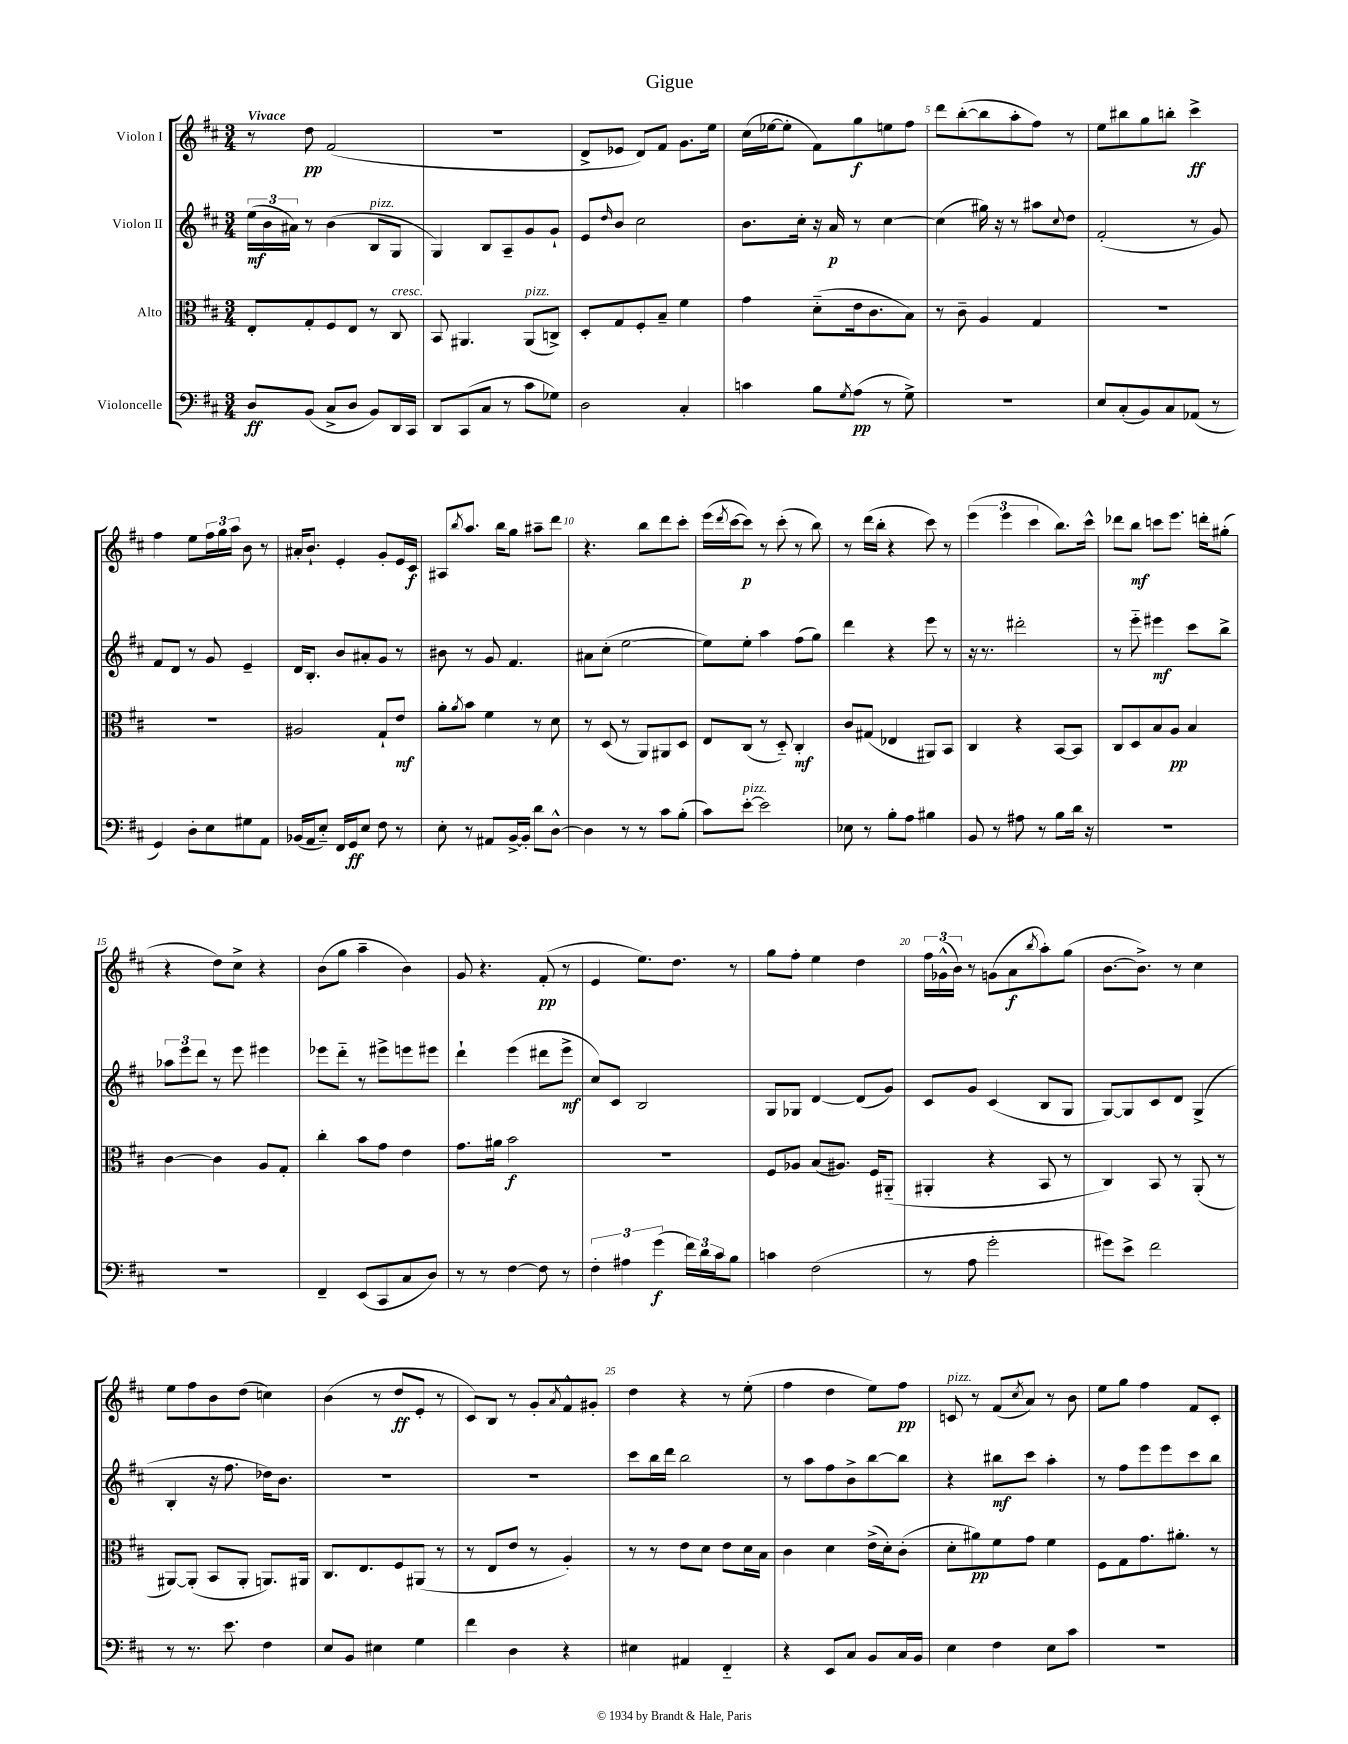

**kern	**kern	**kern	**kern
*staff4	*staff3	*staff2	*staff1
*clefF4	*clefC3	*clefG2	*clefG2
*k[f#c#]	*k[f#c#]	*k[f#c#]	*k[f#c#]
*M3/4	*M3/4	*M3/4	*M3/4
8D	8E'	(24ee	8r
.	.	24b	.
.	.	24a#)	.
(8BB	8G'	8r	8dd
8C#^	8F#	(4b	(2f#
8D	8E	.	.
8BB)	8r	8B	.
16DD	8C#	8G	.
16CC#	.	.	.
=	=	=	=
8DD	8BB	4G)	2.r
(8CC#	4.AA#	.	.
8C#	.	8B	.
8r	.	8A~	.
8c#	(8AA#	8g	.
8G-)	8C^)	8g`	.
=	=	=	=
2D	8D'	8e	8d^
.	.	16qqdd	.
.	8G	8b	8e-
.	8F#'	2cc#	8d)
.	8B~	.	8f#
4C#'	4f#	.	8.g
.	.	.	16ee
=	=	=	=
4c	4g	8.b	(16cc#
.	.	.	[16ee-
.	.	.	8ee-']
.	.	16cc#'	.
8B	(8d'~	16r	8f#)
.	.	16a	.
8qG	.	.	.
(8A	16e	8r	8gg
.	8.c#	.	.
8r	.	[4cc#	8ee
8G^)	8B)	.	8ff#
=	=	=	=
2.r	8r	(4cc#]	8ddd
.	8c#~	.	([8bb'
.	4A	16gg#)	8bb]
.	.	16r	.
.	.	8r	8aa'
.	4G	8aa#	8ff#)
.	.	8qqcc#	.
.	.	8dd	8r
=	=	=	=
8E	2.r	(2f#'	8ee
(8C#'	.	.	8bb#
8BB)	.	.	8gg
8C#	.	.	8bb'
(8AA-	.	8r	4ccc#^
8r	.	8g)	.
=	=	=	=
4GG)	2.r	8f#	4ff#
.	.	8d	.
8D'	.	8r	8ee
8E	.	8g	24ff#
.	.	.	24gg
.	.	.	24aa
8G#	.	4e~	8b
8AA	.	.	8r
=	=	=	=
(16BB-	2A#	16d	16a#'
16AA	.	8.B'	8.b`
8E'~)	.	.	.
16FF#	.	8b	4e'
16GG	.	.	.
8E	.	8a#'	.
8F#	8G`	8g	8g'
8r	8e	8r	16e
.	.	.	16c#
=	=	=	=
8E'	8a'	8b#	8A#
.	8qa	.	8qbb
8r	8b	8r	8.aa
8AA#	4f#	8g	.
.	.	.	16bb
[16BB^	.	4.f#	8gg
16BB']	.	.	.
8d	8r	.	8aa#~
[8D^^	8d	.	8ddd
=	=	=	=
4D]	8r	8a#	4.r
.	(8D	(8cc#'	.
8r	8r	[2ee	.
8r	8AA)	.	8bb
8c#	8AA#	.	8ddd
(8B'	8D	.	8ccc#'
=	=	=	=
8c#)	8E	8ee])	(16eee
.	.	.	8qddd
.	.	.	[16ccc#
[8e'	(8C#	8ee'	8ccc#])
2e]	8r	4aa	8r
.	8D'~)	.	(8ccc#'
.	4C#'	(8ff#	8r
.	.	8gg)	8bb)
=	=	=	=
8E-	8c#	4ddd	8r
8r	(8G#	.	(16ddd
.	.	.	16bb'
8B'	4E-	4r	4r
8A	.	.	.
4B#	8AA#)	8eee	8ccc#)
.	8BB	8r	8r
=	=	=	=
8BB	4C#	16r	(6eee
.	.	8.r	.
8r	.	.	.
.	.	.	6eee
8A#	4r	2ddd#'	.
.	.	.	6ccc#
8r	.	.	.
8B	[8BB	.	8.bb)
16d	8BB]	.	.
16r	.	.	16ccc#^^
=	=	=	=
2.r	8C#	8r	8ddd-
.	8D	8eee'~	8bb
.	8B	4eee#	8ccc
.	8A	.	8.eee
.	4B	8ccc#	.
.	.	.	16ddd'
.	.	8bb^	(8gg#'
=	=	=	=
2.r	[4c#	12aa-	4r
.	.	12eee	.
.	.	12ddd	.
.	4c#]	8r	8dd)
.	.	8eee	8cc#^
.	8A	4eee#	4r
.	8G'	.	.
=	=	=	=
4FF#~	4cc#'	8eee-	(8b
.	.	8ddd'~	8gg
(8EE	8b	8r	4aa~
8CC#	8g	8eee#^	.
8C#	4e	8eee	4b)
8D)	.	8eee#	.
=	=	=	=
8r	8.g	4ddd`	8g
8r	.	.	4.r
.	16a#	.	.
[4F#	2b	(4eee	.
8F#]	.	8ddd#	(8f#'
8r	.	8eee^	8r
=	=	=	=
6F#'	2.r	8cc#)	4e
.	.	8c#	.
6A#	.	.	.
.	.	2B	8.ee)
(6g	.	.	.
.	.	.	8.dd
24f#)	.	.	.
24d	.	.	.
24c#	.	.	.
8B	.	.	8r
=	=	=	=
4c	8F#	8G	8gg
.	8A-	8G-	8ff#'
(2F#	(8B	[4d	4ee
.	8.A#)	.	.
.	.	(8d]	4dd
.	16F#	.	.
.	(8AA#'~	8g)	.
=	=	=	=
8r	4AA#'	8c#	24ff#
.	.	.	(24g-^^
.	.	.	24b)
8A	.	8g	8r
2g'	4r	(4c#	(8g
.	.	.	8a
.	.	.	8qbb
.	8BB	8B	8aa')
.	8r	8G	(8gg
=	=	=	=
8g#)	4C#)	[8G)	[8.b
8e^	.	8G]	.
.	.	.	8.b^])
2f#	8BB	8c#	.
.	8r	8d	8r
.	(8AA'	(4G^	4cc#
.	8r	.	.
=	=	=	=
8r	[8AA#)	4B'	8ee
8.r	(8AA#']	.	8ff#
.	8BB	16r	8b
8.e	.	8.ff#	.
.	8AA#'	.	(8dd
4F#	8.AA)	16dd-)	4cc)
.	.	8.b	.
.	16AA#	.	.
=	=	=	=
8E	8.C#	2.r	(4b
8BB	.	.	.
.	8.E	.	.
4E#	.	.	8r
.	8F#	.	8dd
4G	(8AA#	.	8e'
.	8r	.	8r
=	=	=	=
4f#	8r	2.r	8c#)
.	8E	.	8B
4D	8e	.	8r
.	8r	.	8g'
.	.	.	8qa
4r	4A')	.	8f#^^
.	.	.	8g#'
=	=	=	=
4E#	8r	8ccc#	4dd
.	8r	16bb	.
.	.	16ddd	.
4AA#	8e	2bb	4r
.	8d	.	.
4FF#'~	8e	.	8r
.	16d	.	(8ee'
.	16B	.	.
=	=	=	=
4r	4c#	8r	4ff#
.	.	8aa	.
8EE	4d	8ff#	4dd
8C#	.	8b^	.
8BB	(16e^	[8bb	8ee)
.	16d')	.	.
16C#	(8c#'	8bb]	8ff#
16BB	.	.	.
=	=	=	=
4E	8d'	4r	8c
.	8a#)	.	8r
4F#	8f#	8bb#	(8f#
.	.	.	8qcc#
.	8g	8ccc#	8a)
8E	4f#	4aa'	8r
8c#	.	.	8b
=	=	=	=
2.r	8F#	8r	8ee
.	8G	8ff#	8gg
.	8.g	8eee	4ff#
.	.	8eee	.
.	8.a#'	.	.
.	.	8ccc#	8f#
.	8r	8bb	8c#'
==	==	==	==
*-	*-	*-	*-
